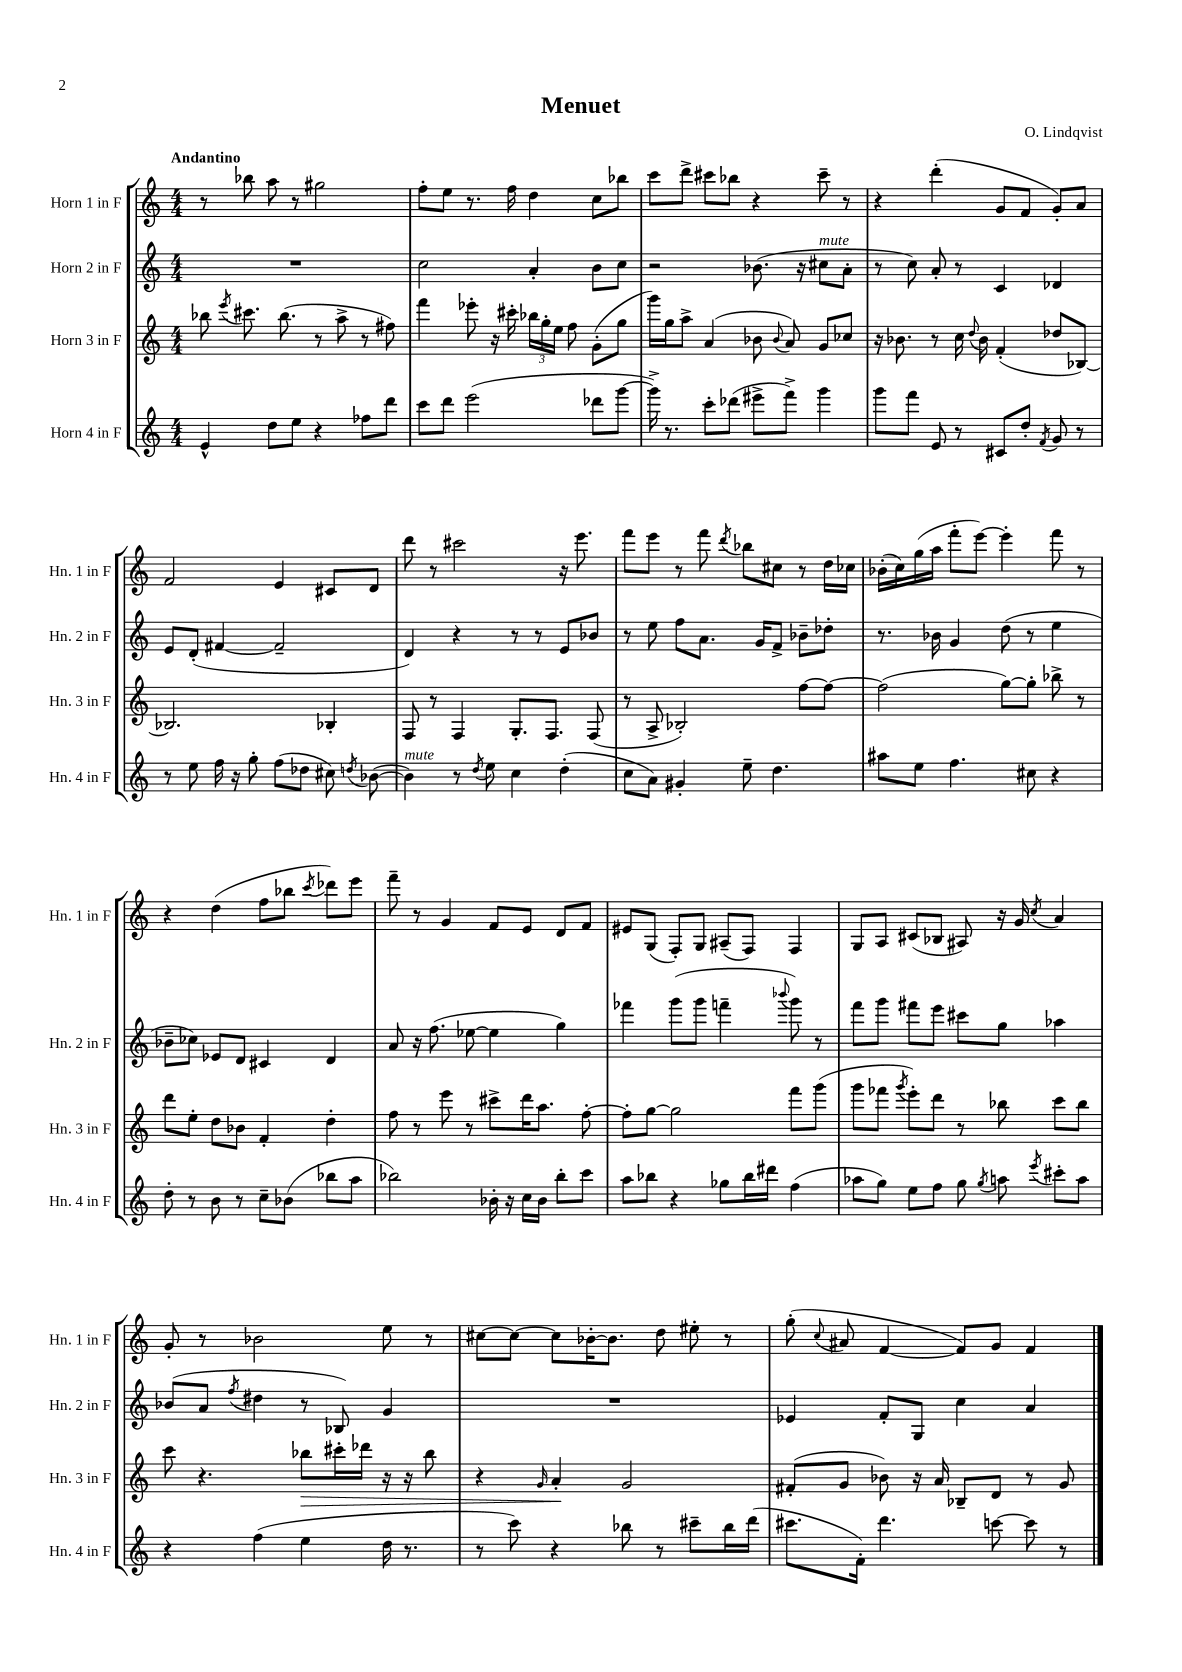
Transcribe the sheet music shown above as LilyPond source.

\header { title = "Menuet" composer = "O. Lindqvist" }
<<
\new StaffGroup <<
\new Staff = "s0" \with { instrumentName = "Horn 1 in F" shortInstrumentName = "Hn. 1 in F" } {
    \clef treble \key c \major \numericTimeSignature \time 4/4 \tempo "Andantino"
    \autoBeamOff r8 bes''8 a''8 r8 gis''2 |
    f''8[-. e''8] r8. f''16 d''4 c''8[ bes''8] |
    c'''8[ d'''8]-> cis'''8[ bes''8] r4 cis'''8-- r8 |
    r4 d'''4-.( g'8[ f'8] g'8[-.) a'8] |
    f'2 e'4 cis'8[ d'8] |
    d'''8 r8 cis'''2 r16 e'''8. |
    f'''8[ e'''8] r8 f'''8 \acciaccatura { d'''8 } bes''8[ cis''8] r8 d''16[ ces''16] |
    bes'16[-.( c''16) g''16( a''16] f'''8[-. e'''8]~) e'''4-. f'''8 r8 |
    r4 d''4( f''8[ bes''8] \acciaccatura { c'''8 } des'''8[) e'''8] |
    f'''8-- r8 g'4 f'8[ e'8] d'8[ f'8] |
    eis'8[ g8]( f8[-.) g8] ais8[--( f8]) f4 |
    g8[ a8] cis'8[( bes8] ais8) r16 g'16 \acciaccatura { c''8 } a'4 |
    g'8-. r8 bes'2 e''8 r8 |
    cis''8[~ cis''8]~ cis''8[ bes'16~-. bes'8.] d''8 eis''8-. r8 |
    g''8-.( \appoggiatura { c''8 } ais'8 f'4~ f'8[) g'8] f'4 \bar "|." |
}
\new Staff = "s1" \with { instrumentName = "Horn 2 in F" shortInstrumentName = "Hn. 2 in F" } {
    \clef treble \key c \major \numericTimeSignature \time 4/4
    \autoBeamOff R1 |
    c''2 a'4-. b'8[ c''8] |
    r2 bes'8.( r16 cis''8[^\markup { \italic "mute" } a'8]-. |
    r8 c''8) a'8-. r8 c'4 des'4 |
    e'8[ d'8]-.( fis'4~ fis'2-- |
    d'4) r4 r8 r8 e'8[ bes'8] |
    r8 e''8 f''8[ a'8.] g'16[ f'8]-> bes'8[-- des''8]-. |
    r8. bes'16 g'4 d''8( r8 e''4 |
    bes'8[-- ces''8]) ees'8[ d'8] cis'4 d'4 |
    a'8 r16 f''8.( ees''8~ ees''4 g''4) |
    fes'''4 g'''8[( g'''8] f'''4-- \appoggiatura { bes'''8 } g'''8) r8 |
    f'''8[ g'''8] fis'''8[ e'''8] cis'''8[ g''8] aes''4 |
    bes'8[( a'8] \acciaccatura { f''8 } dis''4 r8 bes8) g'4 |
    R1 |
    ees'4 f'8[-. g8] c''4 a'4 \bar "|." |
}
\new Staff = "s2" \with { instrumentName = "Horn 3 in F" shortInstrumentName = "Hn. 3 in F" } {
    \clef treble \key c \major \numericTimeSignature \time 4/4
    \autoBeamOff bes''8 \acciaccatura { e'''8 } cis'''8. bes''8.( r8 a''8-> r8 fis''8) |
    f'''4 ees'''8-. r16 cis'''16-. \tuplet 3/2 { bes''16[ g''16-. e''16] } f''8 g'8[-.( g''8] |
    g'''16[) g''16 a''8]-> a'4( bes'8 \appoggiatura { bes'8 } a'8) g'8[ ces''8] |
    r16 bes'8. r8 c''16 \appoggiatura { d''8 } bes'16 f'4-.( des''8[ bes8]~) |
    bes2. bes4-. |
    f8 r8 f4 g8.[-. f8.] f8( |
    r8 a8-> bes2-.) f''8[~ f''8]~ |
    f''2( g''8[~) g''8]-. bes''8-> r8 |
    d'''8[ e''8]-. d''8[ bes'8] f'4-. d''4-. |
    f''8 r8 e'''8 r8 cis'''8[-> d'''16 a''8.] f''8~-. |
    f''8[-. g''8]~ g''2 f'''8[ g'''8]( |
    g'''8[ fes'''8] \acciaccatura { g'''8 } e'''8[-.) d'''8] r8 bes''8 c'''8[ bes''8] |
    c'''8 r4. bes''8[\> cis'''16-. des'''16] r16 r16 bes''8 |
    r4 \grace { g'16 } a'4-.\! g'2 |
    fis'8[-.( g'8] bes'8) r16 a'16 bes8[-- d'8] r8 g'8 \bar "|." |
}
\new Staff = "s3" \with { instrumentName = "Horn 4 in F" shortInstrumentName = "Hn. 4 in F" } {
    \clef treble \key c \major \numericTimeSignature \time 4/4
    \autoBeamOff e'4-^ d''8[ e''8] r4 fes''8[ d'''8] |
    c'''8[ d'''8] e'''2( des'''8[ g'''8]~ |
    g'''16->) r8. c'''8[-. des'''8]( eis'''8[-> f'''8]->) g'''4 |
    g'''8[ f'''8] e'8 r8 cis'8[ d''8]-. \acciaccatura { f'8 } g'8 r8 |
    r8 e''8 f''16 r16 g''8-. f''8[( des''8] cis''8) \acciaccatura { d''8 } bes'8~( |
    bes'4^\markup { \italic "mute" }) r8 \acciaccatura { d''8 } e''8 c''4 d''4-.( |
    c''8[ a'8]) gis'4-. e''8-- d''4. |
    ais''8[ e''8] f''4. cis''8 r4 |
    d''8-. r8 b'8 r8 c''8[-- bes'8]( bes''8[ a''8] |
    bes''2) bes'16-. r16 c''16[ bes'16] bes''8[-. c'''8] |
    a''8[ bes''8] r4 ges''8[ bes''16 dis'''16] f''4( |
    aes''8[ g''8]) e''8[ f''8] g''8 \acciaccatura { g''8 } a''8 \acciaccatura { e'''8 } cis'''8[-. a''8] |
    r4 f''4( e''4 d''16 r8. |
    r8 c'''8) r4 bes''8 r8 cis'''8[-- bes''16 d'''16]( |
    cis'''8.[ f'16]-.) d'''4. c'''8~ c'''8 r8 \bar "|." |
}
>>
>>
\layout { \context { \Score \remove "Bar_number_engraver" } }
